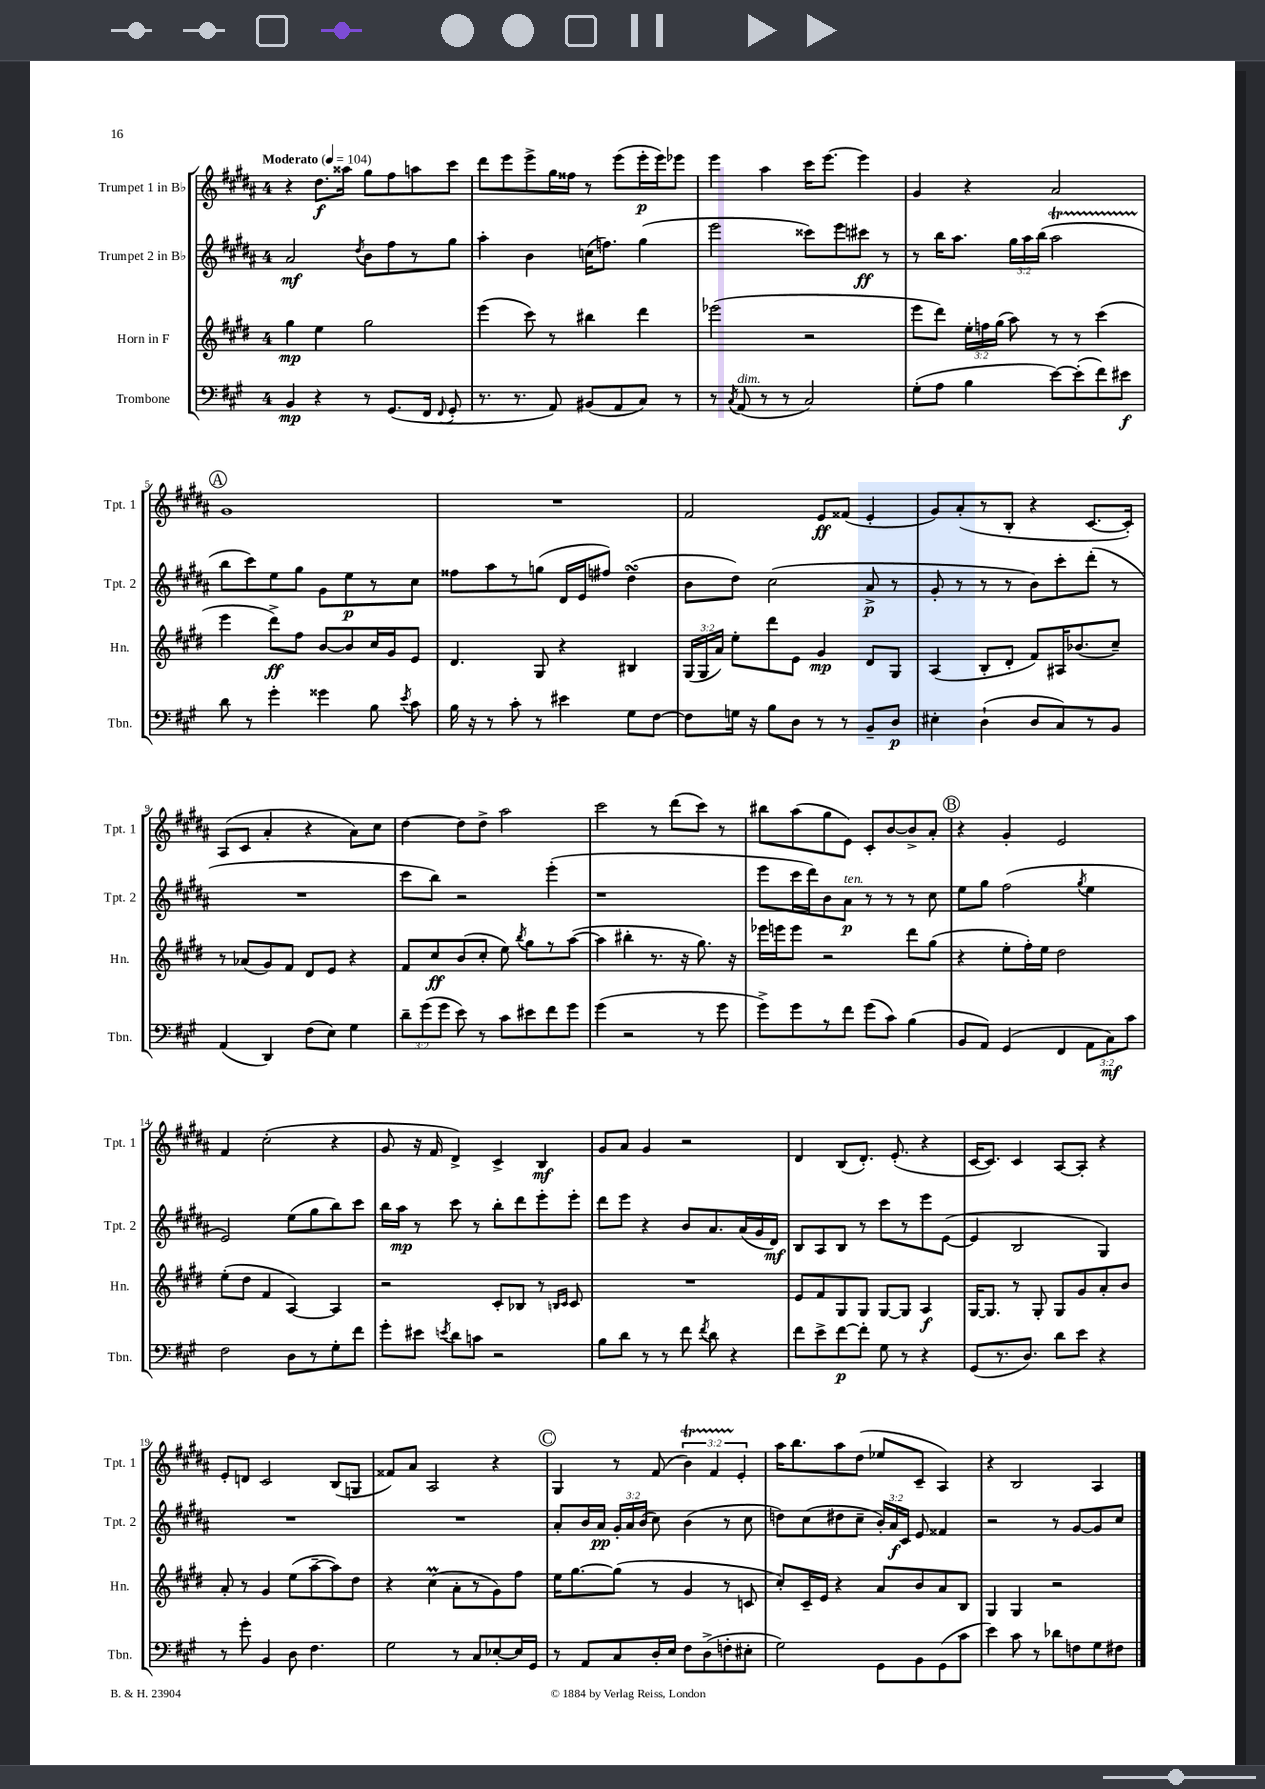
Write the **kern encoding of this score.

**kern	**kern	**kern	**kern
*staff4	*staff3	*staff2	*staff1
*clefF4	*clefG2	*clefG2	*clefG2
*k[f#c#g#]	*k[f#c#g#d#]	*k[f#c#g#d#a#]	*k[f#c#g#d#a#]
*M4/4	*M4/4	*M4/4	*M4/4
*MM104	*MM104	*MM104	*MM104
4BB	4gg#	2a#	4r
4r	4ee	.	8.dd#
.	.	.	16aa##
.	.	8qdd#	.
8r	2gg#	8b	8gg#
(8.GG#	.	8ff#	8ff#
.	.	8r	8aa
16FF#	.	.	.
8qqFF#	.	.	.
8GG#'	.	8gg#	8ccc#
=	=	=	=
8.r	(4eee	4aa#'	8ddd#
.	.	.	8eee
8.r	.	.	.
.	8ccc#)	4b	8eee^
8AA)	8r	.	16gg#
.	.	.	16ff##
(8BB#	4bb#	(16cc	8r
.	.	8.ff)	.
8AA	.	.	(8eee
8C#)	4ddd#	(4gg#	16eee'
.	.	.	16eee)
8r	.	.	8eee-
=	=	=	=
8r	(2eee-	2eee	4eee
8qC#	.	.	.
(8AA	.	.	.
8r	.	.	4aa#
8r	.	.	.
2C#)	2r	8ccc##)	16ccc#
.	.	.	[8.eee
.	.	8eee	.
.	.	8ccc#	4eee]
.	.	8r	.
=	=	=	=
(8G#'	8eee	8r	4g#
8A	8ddd#)	16bb	.
.	.	8.aa#	.
4B	24ee'	.	4r
.	24ff	.	.
.	(24gg#	.	.
.	8aa)	24gg#	.
.	.	24aa#	.
.	.	(24bb	.
[8e)	8r	2aa#	2a#
(8e']	8r	.	.
8f#)	(4ccc#	.	.
8e#	.	.	.
=	=	=	=
8d	4eee	8bb	1g#
8r	.	8ccc#)	.
4g#'	8ddd#^)	8ee	.
.	8ff#	8gg#	.
4g##	[8b	8g#	.
.	8b]	8ee	.
8B	16cc#	8r	.
.	16g#	.	.
8qe	.	.	.
8c#	8e	8cc#	.
=	=	=	=
16B	4.d#	8ff##	1r
16r	.	.	.
8r	.	8aa#	.
8c#'	.	8r	.
8r	8G#	(8gg	.
4e#	4r	16d#	.
.	.	16e	.
.	.	8ff#)	.
8G#	4B#	(4dd#	.
[8F#	.	.	.
=	=	=	=
8F#]	(24G#	8b	2f#
.	24G#	.	.
.	24a)	.	.
16G	8ee'	8dd#)	.
16r	.	.	.
8B	8ddd#	(2cc#	.
8D	8e	.	.
8r	4g#	.	8e
8r	.	.	(8f##
8BB~	8d#	8a#^	4e'
8D	8G#	8r	.
=	=	=	=
4E#'	(4A	8g#'	8g#)
.	.	8r	(8a#'
(4D`	8B'	8r	8r
.	8d#'	8r	8B'
8D	8f#)	8b)	4r
8C#)	16A#	8ccc#'	.
.	(8.b-	.	.
8r	.	(8ddd#'	[8.c#
8BB	8cc#~)	8r	.
.	.	.	16c#'])
=	=	=	=
(4AA	8r	1r	(8A#
.	(8a-	.	8c#
4DD)	8g#)	.	4a#'
.	8f#	.	.
(8F#	8d#	.	4r
8E)	8e	.	.
4G#	4r	.	8a#)
.	.	.	8cc#
=	=	=	=
12d~	8f#	8ccc#	[4dd#
(12g#	.	.	.
.	8cc#	8bb)	.
12g#	.	.	.
8e)	(8b	2r	8dd#]
8r	8cc#'	.	8dd#^
8c#	8ee)	.	2aa#
.	8qbb	.	.
8e#	8gg#	.	.
8f#	8r	(4eee'	.
8g#	([8aa	.	.
=	=	=	=
(4g#	4aa]	1r	2ccc#
2r	4bb#'	.	.
.	8.r	.	8r
.	.	.	(8ddd#
.	16r	.	.
8r	8.gg#)	.	8ccc#)
8g#	.	.	8r
.	16r	.	.
=	=	=	=
8g#^)	16eee-	8eee	8bb#
.	16eee	.	.
8g#	8eee	16ccc#	(8aa#
.	.	16ddd#)	.
8r	2r	8b	8gg#
8f#	.	8a#	8e)
(8g#	.	8r	8c#'
8c#)	.	8r	[8b
(4B	8ddd#	8r	8b^]
.	(8gg#	8cc#	8a#'
=	=	=	=
8BB	4r	8ee	4r
8AA)	.	8gg#	.
(4GG#	8ee'	(2ff#	4g#'
.	16ff#')	.	.
.	16ee	.	.
4FF#	2dd#	.	2e
.	.	8qgg#	.
12AA	.	4ee	.
12C#)	.	.	.
12c#	.	.	.
=	=	=	=
2F#	(8ee'	2e)	4f#
.	8dd#	.	.
.	4f#	.	(2cc#'
8D	[4A)	(8ee	.
8r	.	8gg#	.
8G#'	4A]	8bb)	4r
8f#	.	8ccc#	.
=	=	=	=
8g#'	2r	16bb	8g#
.	.	16aa#	.
8e#	.	8r	16r
.	.	.	16f#
8qe	.	.	.
8d	.	8ccc#	4d#^)
8c	.	8r	.
2r	8c#'	8bb'	4c#^
.	8B-	8ddd#	.
.	8r	8eee'	4B
.	16qqB	.	.
.	16qqc#	.	.
.	8c#	8eee'	.
=	=	=	=
8B	1r	8ddd#	8g#
8d	.	8eee	8a#
8r	.	4r	4g#
8r	.	.	.
8f#	.	8b	2r
8qf#	.	.	.
8d	.	8.a#	.
4r	.	.	.
.	.	(16a#	.
.	.	16g#	.
.	.	16d#)	.
=	=	=	=
8f#	8e	8B	4d#
8e^	8f#	8A#	.
[8f#	8G#	8B	(8B
8f#']	8G#	8r	8.d#')
8G#	[8G#	8ccc#	.
.	.	.	(8.e'
8r	8G#]	8r	.
4r	4A	8eee	4r
.	.	([8e	.
=	=	=	=
(8GG#	[16G#	4e]	[16c#
.	8.G#]	.	8.c#])
8.r	.	.	.
.	8r	2B	4c#
8.D)	.	.	.
.	8G#'	.	.
8d	8G#	.	[8A#
8e	8g#	.	8A#']
4r	8a'	4G#)	4r
.	8b	.	.
=	=	=	=
8r	8a'	1r	8e'
8g#'	8r	.	8d
4BB	4g#	.	2c#
8D	(8ee	.	.
4.F#	[8aa~	.	.
.	8aa])	.	(8B
.	8dd#	.	8G
=	=	=	=
2G#	4r	1r	8f##)
.	.	.	8a#
.	(4cc#	.	2A#
8r	8a'	.	.
8C#	8r	.	.
[8E-'	8g#)	.	4r
16E-]	8ff#	.	.
16GG#	.	.	.
=	=	=	=
8r	16ee	8a#'	4G#
.	[8.gg#	.	.
8AA	.	16b	.
.	.	16a#	.
8C#	(8gg#]	24g#'	8r
.	.	24a#	.
.	.	(24b	.
16D'	8r	8cc#)	(8f#
16E	.	.	.
8F#	4g#	(4b	6b)
(8D^	.	.	.
.	.	.	6f#
8F'	8r	8r	.
.	.	.	6e'
8E#'	8c	8cc#	.
=	=	=	=
2G#)	8cc#')	8dd)	16aa#
.	.	.	8.bb
.	16c#~	(8cc#	.
.	16e	.	.
.	4r	8dd#	8aa#
.	.	8cc#~	(8dd#
8GG#	8a	24b')	8ee-
.	.	24a#	.
.	.	24c#	.
8BB	8b	8e	8c#~
(8GG#	8a	4f##	4A#)
8c#	8B	.	.
=	=	=	=
4e)	4G#	2r	4r
8c#	4G#	.	2B
8r	.	.	.
8d-	2r	8r	.
8F	.	[8g#	.
8G#	.	8g#]	4A#
8F#	.	8cc#	.
==	==	==	==
*-	*-	*-	*-
